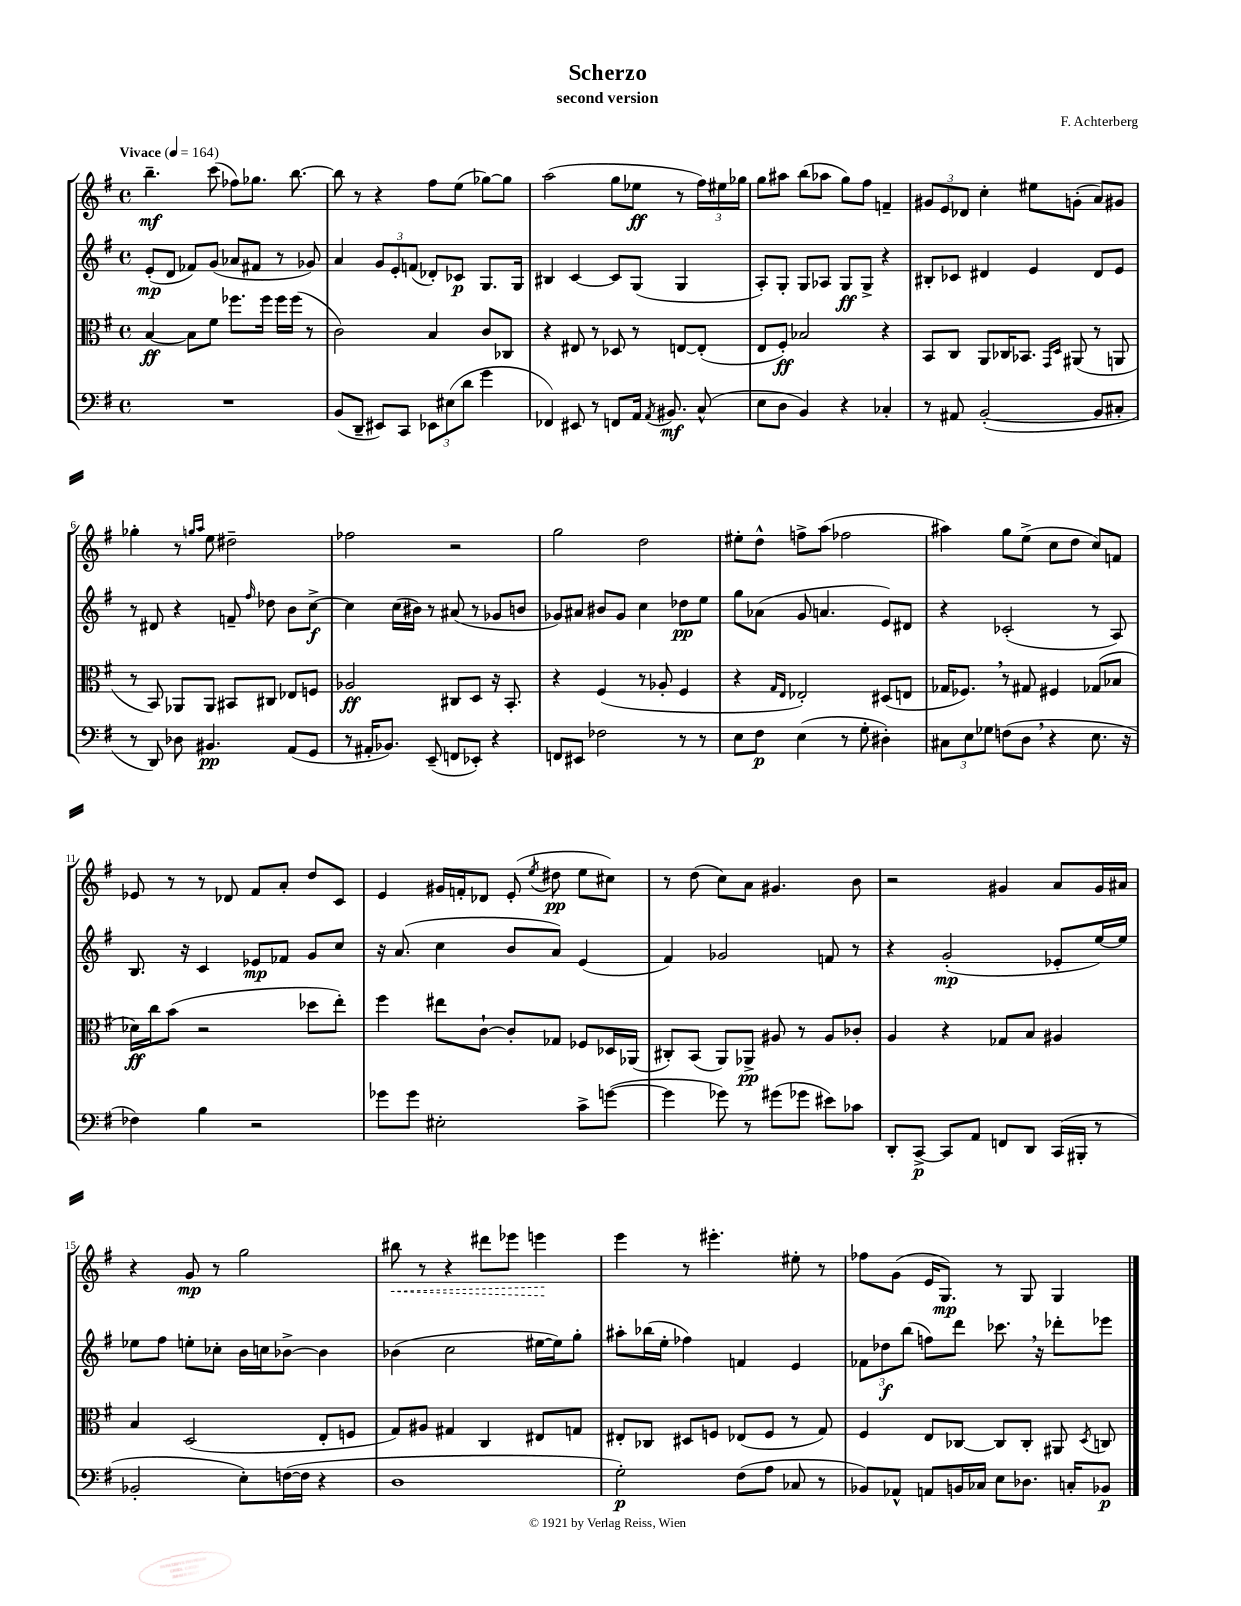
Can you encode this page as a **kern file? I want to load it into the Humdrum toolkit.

**kern	**dynam	**kern	**dynam	**kern	**dynam	**kern	**dynam
*part4	*part4	*part3	*part3	*part2	*part2	*part1	*part1
*staff4	*staff4	*staff3	*staff3	*staff2	*staff2	*staff1	*staff1
*clefF4	*	*clefC3	*	*clefG2	*	*clefG2	*
*k[f#]	*	*k[f#]	*	*k[f#]	*	*k[f#]	*
*M4/4	*	*M4/4	*	*M4/4	*	*M4/4	*
*met(c)	*	*met(c)	*	*met(c)	*	*met(c)	*
*MM164	*	*MM164	*	*MM164	*	*MM164	*
=1	=1	=1	=1	=1	=1	=1	=1
!	!	!	!	!	!	!LO:TX:a:B:t=Vivace	!
1r	.	[4B/	ff	(8e'/L	mp	4.bb~\	mf
.	.	.	.	8d/J	.	.	.
.	.	8B\L]	.	8f-X/L)	.	.	.
.	.	8f#\J	.	(8g/J	.	(8ccc\	.
.	.	8.ff-X\L	.	8a-X/L	.	8ff-X\L)	.
.	.	.	.	8f#X/J	.	8.gg-X\J	.
.	.	16ff-\Jk	.	.	.	.	.
.	.	16ff-\LL	.	8r	.	.	.
.	.	(16ff-\JJ	.	.	.	[8.bb\	.
.	.	8r	.	8g-X/)	.	.	.
=2	=2	=2	=2	=2	=2	=2	=2
(8BB/L	.	2c\)	.	4a/	.	8bb\]	.
8DD~/J	.	.	.	.	.	8r	.
8EE#X/L)	.	.	.	12g/L	.	4r	.
.	.	.	.	12e'/	.	.	.
8CC/J	.	.	.	.	.	.	.
.	.	.	.	(12fn/J	.	.	.
12EE-X\L	.	4B/	.	8d-X'/L)	.	8ff#\L	.
(12E#X\	.	.	.	.	.	.	.
.	.	.	.	8c-X/J	p	(8ee\J	.
12d\J	.	.	.	.	.	.	.
4g\	.	8c/L	.	8.G/L	.	[8gg-X\L)	.
.	.	8C-X/J	.	.	.	8gg-\J]	.
.	.	.	.	16G/Jk	.	.	.
=3	=3	=3	=3	=3	=3	=3	=3
4FF-X/)	.	4r	.	4B#X/	.	(2aa\	.
8EE#X/	.	8E#X/	.	[4c/	.	.	.
8r	.	8r	.	.	.	.	.
8FFn/L	.	8D-X/	.	8c/L]	.	8gg\L	.
16AA/Jk	.	8r	.	(8G/J	.	8ee-X\J	ff
8qAA/	.	.	.	.	.	.	.
8.BB#X/	mf	.	.	.	.	.	.
.	.	[8En/L	.	4G/	.	8r	.
(8C^^/	.	(8E'/J]	.	.	.	24ff#\LL)	.
.	.	.	.	.	.	24ee#X\	.
.	.	.	.	.	.	24gg-X\JJ	.
=4	=4	=4	=4	=4	=4	=4	=4
8E\L	.	8E/L	.	8A'/L)	.	8gg\L	.
8D\J	.	8F#'/J)	ff	8G'/J	.	8aa#X\J	.
4BB/)	.	2B-X/	.	8G/L	.	(8bb\L	.
.	.	.	.	8A-X/J	.	8aa-X\J	.
4r	.	.	.	8G/L	ff	8gg\L)	.
.	.	.	.	8G^/J	.	8ff#\J	.
4C-X'/	.	4r	.	4r	.	4fn~/	.
=5	=5	=5	=5	=5	=5	=5	=5
8r	.	8BB/L	.	8B#X'/L	.	12g#X/L	.
.	.	.	.	.	.	12e/	.
8AA#X/	.	8C/J	.	8c-X/J	.	.	.
.	.	.	.	.	.	12d-X/J	.
([2BB'/	.	8AA/L	.	4d#X/	.	4cc'\	.
.	.	16C-X/K	.	.	.	.	.
.	.	8.BB-X/J	.	.	.	.	.
.	.	.	.	4e/	.	8ee#X\L	.
.	.	16qqGG/LL	.	.	.	.	.
.	.	16qqD/JJ	.	.	.	.	.
.	.	(8AA#X/	.	.	.	(8gn'\J	.
8BB/L]	.	8r	.	8d#/L	.	8a/L)	.
8C#X'/J	.	8AAn/	.	8e/J	.	8g#X/J	.
!!LO:LB:g=z
=6	=6	=6	=6	=6	=6	=6	=6
8r	.	8r	.	8r	.	4gg-X'\	.
8DD/)	.	8BB/)	.	8d#X/	.	.	.
8D-X\	.	8AA-X/L	.	4r	.	8r	.
.	.	.	.	.	.	16qqggn/LL	.
.	.	.	.	.	.	16qqaa/JJ	.
4.BB#X/	pp	8AA-/J	.	.	.	8ee\	.
.	.	8BB#X/L	.	8fn~/	.	2dd#X~\	.
.	.	.	.	16qqff#/	.	.	.
.	.	8C#X/J	.	8dd-X\	.	.	.
(8AA/L	.	8E-X/L	.	8b\L	.	.	.
8GG/J	.	8Fn/J	.	[8cc^\J	f	.	.
=7	=7	=7	=7	=7	=7	=7	=7
8r	.	2A-X/	ff	4cc\]	.	2ff-X\	.
16AA#X'/KL	.	.	.	.	.	.	.
8.BB-X/J)	.	.	.	.	.	.	.
.	.	.	.	(16cc\LL	.	.	.
.	.	.	.	16b#X\JJ)	.	.	.
(8EE~/	.	.	.	8r	.	.	.
8FFn/L	.	8C#X/L	.	(8a#X/	.	2r	.
8EE-X'/J)	.	8D/J	.	8r	.	.	.
4r	.	16r	.	8g-X/L	.	.	.
.	.	8.BB'/	.	.	.	.	.
.	.	.	.	8bn/J	.	.	.
=8	=8	=8	=8	=8	=8	=8	=8
8FFn/L	.	4r	.	8g-X/L)	.	2gg\	.
8EE#X/J	.	.	.	8a#X/J	.	.	.
2F-X\	.	(4F#/	.	8b#X/L	.	.	.
.	.	.	.	8g-/J	.	.	.
.	.	8r	.	4cc\	.	2dd\	.
.	.	8A-X'/	.	.	.	.	.
8r	.	4F#/	.	8dd-X\L	pp	.	.
8r	.	.	.	8ee\J	.	.	.
=9	=9	=9	=9	=9	=9	=9	=9
8E\L	.	4r	.	8gg\L	.	8ee#X'\L	.
8F#\J	p	.	.	(8a-X\J	.	8dd^^\J	.
.	.	16qqG/LL	.	.	.	.	.
.	.	16qqE/JJ	.	.	.	.	.
(4E\	.	2E-X'/)	.	8g/	.	8ffn^\L	.
.	.	.	.	4.an/	.	(8aa\J	.
8r	.	.	.	.	.	2ff-X\	.
8G'\	.	.	.	.	.	.	.
4D#X'\)	.	(8D#X/L	.	8e/L)	.	.	.
.	.	8En/J	.	8d#X/J	.	.	.
=10	=10	=10	=10	=10	=10	=10	=10
12C#X\L	.	16G-X/KL	.	4r	.	4aa#X\)	.
.	.	8.F-X,/J)	.	.	.	.	.
12E\	.	.	.	.	.	.	.
12G-X\J	.	.	.	.	.	.	.
(8Fn\L	.	8r	.	(2c-X'/	.	8gg\L	.
8D,\J	.	8G#X/	.	.	.	(8ee^\J	.
4r	.	4F#X/	.	.	.	8cc\L	.
.	.	.	.	.	.	8dd\J	.
8.E\	.	(8G-X/L	.	8r	.	8cc/L)	.
.	.	8B-X/J	.	8A/)	.	8fn/J	.
16r	.	.	.	.	.	.	.
!!LO:LB:g=z
=11	=11	=11	=11	=11	=11	=11	=11
4F-X\)	.	16d-X\LL)	ff	8.B/	.	8e-X/	.
.	.	16cc\J	.	.	.	.	.
.	.	(8b\J	.	.	.	8r	.
.	.	.	.	16r	.	.	.
4B\	.	2r	.	4c/	.	8r	.
.	.	.	.	.	.	8d-X/	.
2r	.	.	.	8e-X/L	mp	8f#/L	.
.	.	.	.	8f-X/J	.	8a'/J	.
.	.	8dd-X\L	.	8g/L	.	8dd/L	.
.	.	8ee'\J)	.	8cc/J	.	8c/J	.
=12	=12	=12	=12	=12	=12	=12	=12
8g-X\L	.	4ff#\	.	16r	.	4e/	.
.	.	.	.	(8.a/	.	.	.
8g-\J	.	.	.	.	.	.	.
2E#X'\	.	8ee#X\L	.	4cc\	.	16g#X/LL	.
.	.	.	.	.	.	16fn'/J	.
.	.	[8c`\J	.	.	.	8d-X/J	.
.	.	8c'/L]	.	8b/L	.	(8e'/	.
.	.	.	.	.	.	8qee/	.
.	.	8G-X/J	.	8a/J)	.	8dd#X\	pp
8c^\L	.	8F-X/L	.	(4e/	.	8ee\L	.
([8gn\J	.	16D-X/L	.	.	.	8cc#X\J)	.
.	.	(16AA-X/JJ	.	.	.	.	.
=13	=13	=13	=13	=13	=13	=13	=13
4g\]	.	8C#X'/L)	.	4f#/)	.	8r	.
.	.	(8BB/J	.	.	.	(8dd\	.
8g-X\)	.	8AA/L)	.	2g-X/	.	8cc\L)	.
8r	.	8AA-X^/J	pp	.	.	8a\J	.
(8g#X\L	.	8A#X/	.	.	.	4.g#X/	.
8g-X\J	.	8r	.	.	.	.	.
8e#X\L)	.	8A#/L	.	8fn/	.	.	.
8c-X\J	.	8c-X'/J	.	8r	.	8b\	.
=14	=14	=14	=14	=14	=14	=14	=14
8DD'/L	.	4A/	.	4r	.	2r	.
[8CC^/J	p	.	.	.	.	.	.
8CC/L]	.	4r	.	(2g'/	mp	.	.
8AA/J	.	.	.	.	.	.	.
8FFn/L	.	8G-X/L	.	.	.	4g#X/	.
8DD/J	.	8B/J	.	.	.	.	.
(16CC/LL	.	4A#X/	.	8e-X'/L	.	8a/L	.
16BBB#X'/JJ	.	.	.	.	.	.	.
8r	.	.	.	[16ee/L)	.	16g#/L	.
.	.	.	.	16ee/JJ]	.	16a#X/JJ	.
!!LO:LB:g=z
=15	=15	=15	=15	=15	=15	=15	=15
2BB-X'/	.	4B/	.	8ee-X\L	.	4r	.
.	.	.	.	8ff#\J	.	.	.
.	.	(2D/	.	8een'\L	.	8g/	mp
.	.	.	.	8cc-X'\J	.	8r	.
8E'\L)	.	.	.	16b\LL	.	2gg\	.
.	.	.	.	16ccn\J	.	.	.
([16Fn\L	.	.	.	[8b-X^\J	.	.	.
16F\JJ]	.	.	.	.	.	.	.
4r	.	8E'/L	.	4b-\]	.	.	.
.	.	8Fn/J	.	.	.	.	.
=16	=16	=16	=16	=16	=16	=16	=16
!	!	!	!	!	!	!	!LO:HP:b
1D	.	8G/L)	.	(4b-X\	.	8bb#X\	<
.	.	8A#X/J	.	.	.	8r	.
.	.	4G#X/	.	2cc\	.	4r	.
.	.	4C/	.	.	.	8ddd#X\L	.
.	.	.	.	.	.	8eee-X\J	.
.	.	8E#X/L	.	[16ee#X\LL	.	4eeen\	.
.	.	.	.	16ee#\J])	.	.	.
.	.	8Gn/J	.	8gg'\J	.	.	.
.	.	.	.	.	.	.	[
=17	=17	=17	=17	=17	=17	=17	=17
2G'\)	p	8E#X'/L	.	8aa#X'\L	.	4eee\	.
.	.	8C-X/J	.	(16bb-X\L	.	.	.
.	.	.	.	16ee'\JJ	.	.	.
.	.	8D#X/L	.	4ff-X\)	.	8r	.
.	.	8Fn/J	.	.	.	4.eee#X'\	.
(8F#\L	.	(8E-X/L	.	4fn/	.	.	.
8A\J	.	8F/J	.	.	.	.	.
8C-X/	.	8r	.	4e/	.	8ee#X'\	.
8r	.	8G/)	.	.	.	8r	.
=18	=18	=18	=18	=18	=18	=18	=18
8BB-X/L)	.	4F#/	.	12f-X\L	.	8ff-X\L	.
.	.	.	.	12dd-X\	f	.	.
8AA-X^^/J	.	.	.	.	.	(8g\J	.
.	.	.	.	(12bb\J	.	.	.
8AAn/L	.	8E/L	.	8ffn\L)	.	16e/KL	.
.	.	.	.	.	.	8.G/J)	mp
16BBn/L	.	[8C-X/J	.	8ddd\J	.	.	.
16C-X/JJ	.	.	.	.	.	.	.
8E\L	.	8C-/L]	.	8.ccc-X,\	.	8r	.
8.D-X\J	.	8C-'/J	.	.	.	8G/	.
.	.	.	.	16r	.	.	.
.	.	8AA#X/	.	8ddd-X'\L	.	4G/	.
16Cn'/KL	.	.	.	.	.	.	.
.	.	8qD/	.	.	.	.	.
8BB-X/J	p	8Cn/	.	8eee-X\J	.	.	.
==	==	==	==	==	==	==	==
*-	*-	*-	*-	*-	*-	*-	*-
